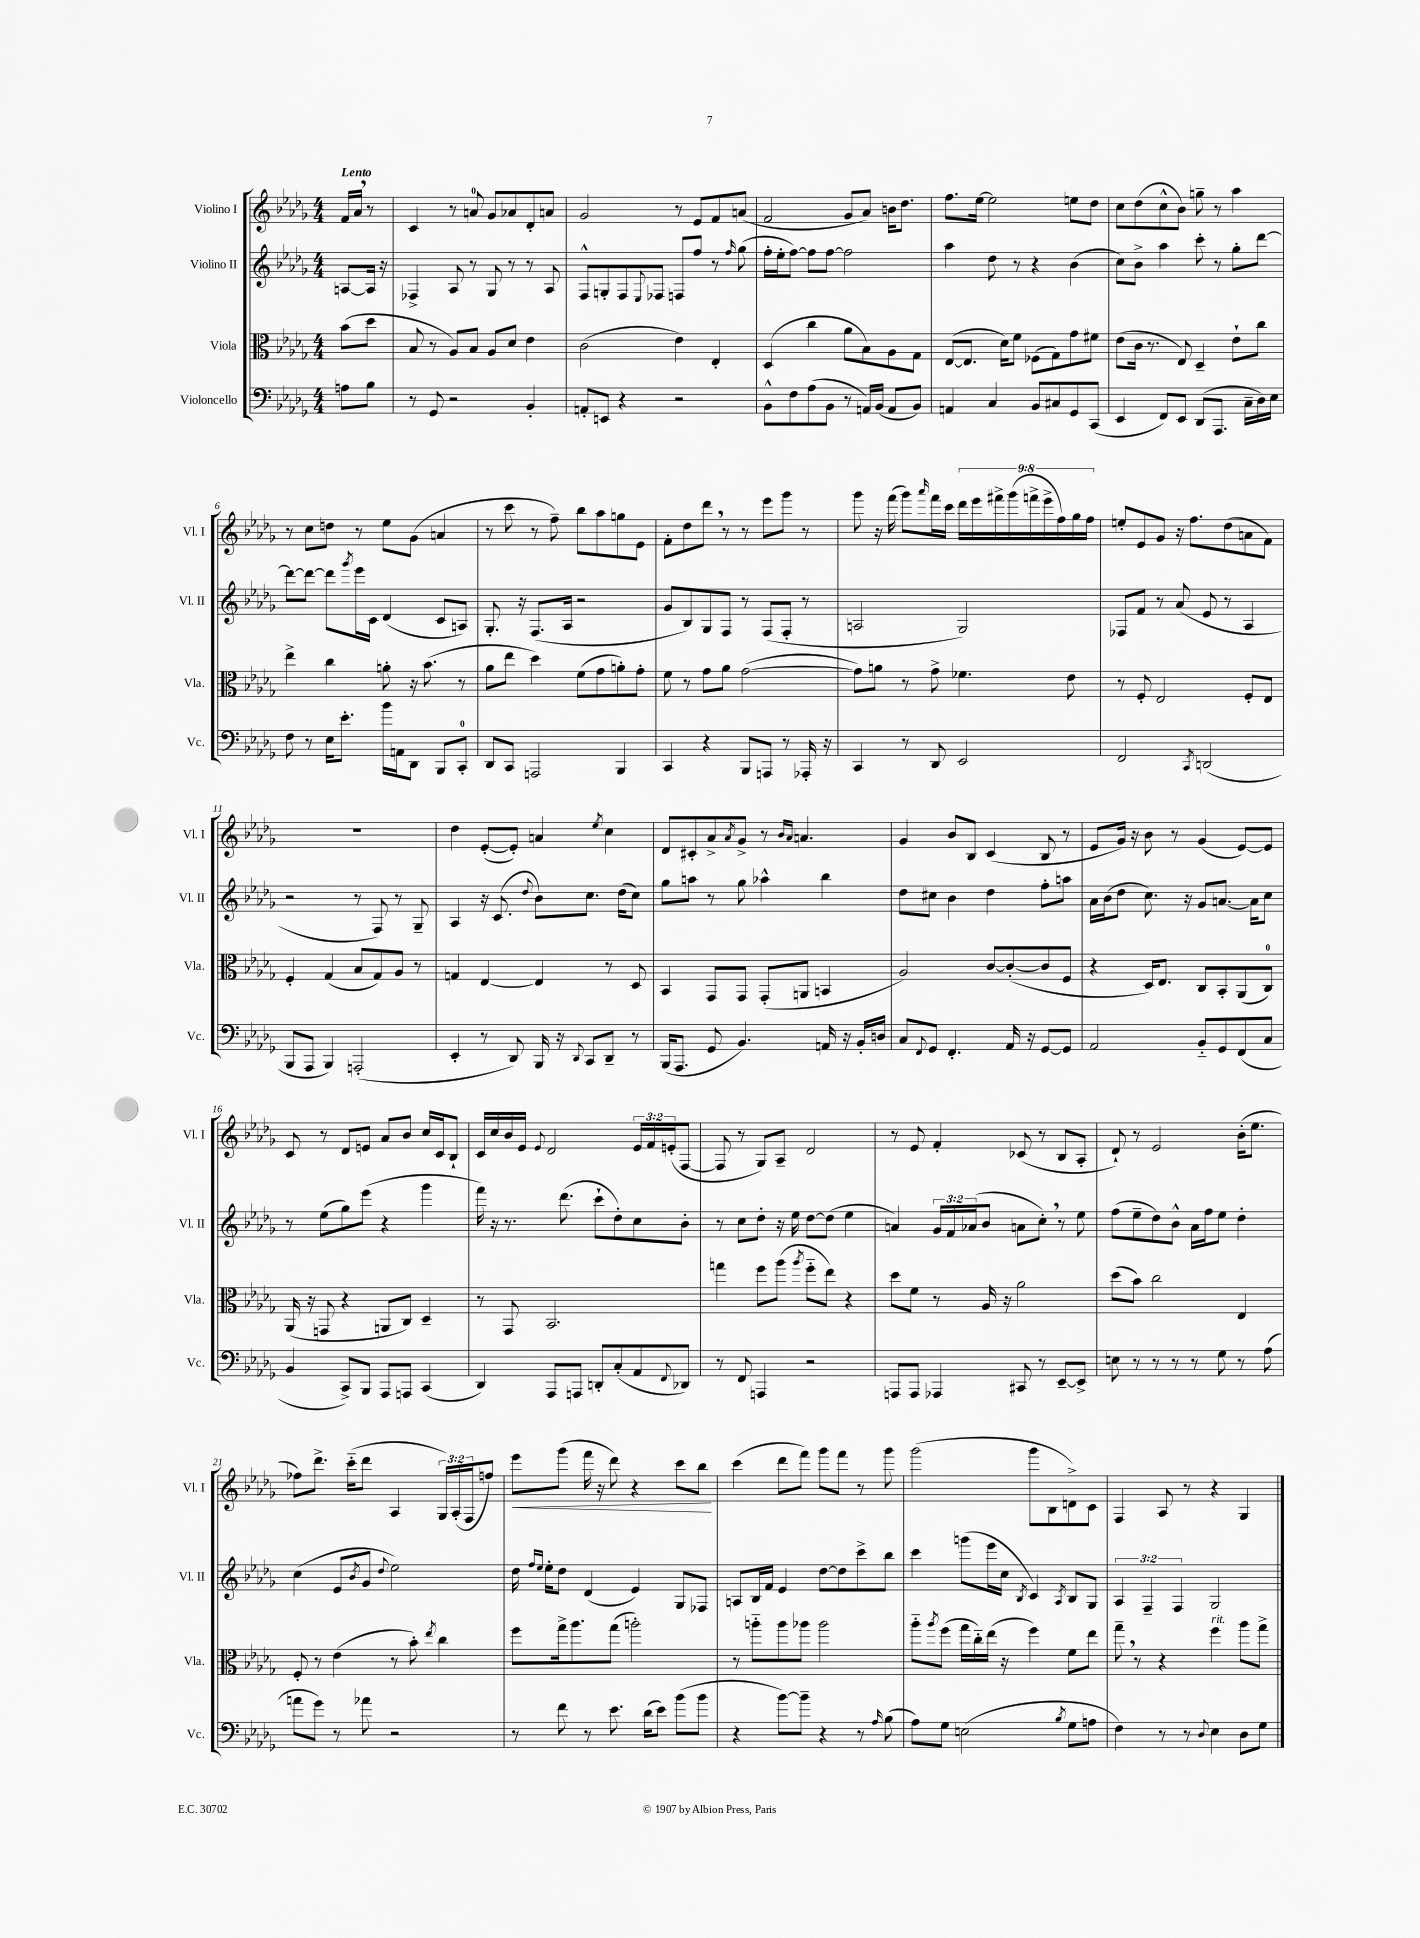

**kern	**kern	**kern	**kern	**dynam
*part4	*part3	*part2	*part1	*part1
*staff4	*staff3	*staff2	*staff1	*staff1
*I"Violoncello	*I"Viola	*I"Violino II	*I"Violino I	*
*I'Vc.	*I'Vla.	*I'Vl. II	*I'Vl. I	*
*clefF4	*clefC3	*clefG2	*clefG2	*
*k[b-e-a-d-g-]	*k[b-e-a-d-g-]	*k[b-e-a-d-g-]	*k[b-e-a-d-g-]	*
*M4/4	*M4/4	*M4/4	*M4/4	*
=	=	=	=	=
!	!	!	!LO:TX:a:B:t=Lento	!
8An\L	(8b-\L	[8An/L	16f/LL	.
.	.	.	16a-,/JJ	.
8B-\J	8dd-\J	16A/Jk]	8r	.
.	.	16r	.	.
=1	=1	=1	=1	=1
8r	8B-/	4F-X^/	4c/	.
8GG-/	8r	.	.	.
2r	8A-/L)	8A-/	8r	.
.	8B-/J	8r	8an/	.
.	8A-/L	8G-/	8g-/L	.
.	8d-/J	8r	8a-X/	.
4BB-'/	4e-\	8r	8d-'/	.
.	.	8A-/	8an/J	.
=2	=2	=2	=2	=2
8AAn'/L	(2c\	8F^^/L	2g-/	.
8EEn/J	.	8Gn'/	.	.
4r	.	8F/	.	.
.	.	8qqE-/	.	.
.	.	8F-X/J	.	.
2r	4e-\)	8Fn/L	8r	.
.	.	8ff/J	8e-/L	.
.	4E-'/	8r	8f/	.
.	.	16qqff/	.	.
.	.	(8gg-\	(8an/J	.
=3	=3	=3	=3	=3
8BB-^^\L	(4D-/	16ff'\LL	2f/	.
.	.	16ee-'\J	.	.
8F\	.	[8ff\J)	.	.
(8A-\	4cc\	8ff\L]	.	.
8BB-\J	.	[8ff\J	.	.
8r	8a-\L	2ff\]	8g-/L	.
16AAn/LL)	8B-\)	.	8a-/J)	.
(16BB-/JJ	.	.	.	.
8AA/L	8A-\	.	16bn\KL	.
.	.	.	8.dd-\J	.
8BB-/J)	8G-\J	.	.	.
=4	=4	=4	=4	=4
4AAn/	([8E-/L	4aa-\	8.ff\L	.
.	8.E-/J]	.	.	.
.	.	.	[16ee-\Jk	.
4C/	.	8dd-\	2ee-\]	.
.	16d-\KL)	.	.	.
.	8f\J	8r	.	.
8BB-/L	(8F-X\L	4r	.	.
8C#X/	8G-\)	.	.	.
8GG-/	8g-\	(4b-\	8een\L	.
(8CC/J	8f#X\J	.	8dd-\J	.
=5	=5	=5	=5	=5
4EE-/	(8e-\L	8cc\L)	8cc\L	.
.	16c\Jk	8b-^\J	(8dd-\	.
.	8.r	.	.	.
8FF/L)	.	4aa-\	8cc^^\	.
8EE-/J	8E-/)	.	8b-\J)	.
(8DD-/L	4D-~/	8ccc'\	8ggn~\	.
8.AAA-/J	.	8r	8r	.
.	8e-`\L	8gg-'\L	4aa-\	.
16C~\LL	.	.	.	.
16D-\)	8cc\J	[8ddd-\J	.	.
16E-\JJ	.	.	.	.
!!LO:LB:g=z
=6	=6	=6	=6	=6
8F\	4ee-^\	8ddd-\L_	8r	.
8r	.	8ddd-\J_	8cc\L	.
16E-\KL	4cc\	8ddd-\L]	8ddn\J	.
8.e-'\J	.	.	.	.
.	.	8qggg-/	.	.
.	.	16eee-\L	8r	.
.	.	16c\JJ	.	.
16b-\LL	8an'\	(4d-/	8ee-\L	.
16AAn\J	.	.	.	.
8DD-\J	16r	.	(8g-\J	.
.	(8.b-\	.	.	.
8BBB-/L	.	8c/L	4an/	.
8CC'/J	8r	8An/J)	.	.
=7	=7	=7	=7	=7
8DD-/L	8a-\L	8.G-'/	8r	.
8CC/J	8ee-\J	.	8ccc\	.
.	.	16r	.	.
2AAAn/	4dd-\)	(8.F/L	8r	.
.	.	.	8ff~\)	.
.	.	16A-/Jk	.	.
.	(8f\L	2r	8bb-\L	.
.	8g-\	.	8aa-\	.
4BBB-/	8an'\)	.	8ggn\	.
.	8g-'\J	.	8e-\J	.
=8	=8	=8	=8	=8
4CC/	8f\	8g-/L	8f'\L	.
.	8r	8B-/)	8dd-\	.
4r	8g-\L	8G-/	8ddd-,\J	.
.	8a-\J	8F/J	8r	.
8BBB-/L	([2g-\	8r	8r	.
8AAAn/J	.	(8F/L	8eee-\L	.
8r	.	8F'/J	8ggg-\J	.
16AAA-X'/	.	8r	8r	.
16r	.	.	.	.
=9	=9	=9	=9	=9
4CC/	8g-\L])	2An/	8ggg-\	.
.	8an\J	.	16r	.
.	.	.	(16fff\	.
8r	8r	.	8ggg-\L)	.
.	.	.	16qqaaa-/	.
8DD-/	8g-^\	.	16fff\L	.
.	.	.	16ccc\JJ	.
2EE-/	4.f-X\	2G-/)	18ddd-\LL	.
.	.	.	18eee-\	.
.	.	.	18fff#X^\	.
.	.	.	(18ggg-\	.
.	.	.	18fffn^\	.
.	.	.	18eee-^\	.
.	.	.	18ff\)	.
.	8e-\	.	.	.
.	.	.	18gg-\	.
.	.	.	18ff\JJ	.
=10	=10	=10	=10	=10
2FF/	8r	8F-X/L	8een'/L	.
.	8F'/	8f/J	8e-/	.
.	2E-/	8r	8g-/J	.
.	.	(8a-/	16r	.
.	.	.	8.ff\L	.
8qCC/	.	.	.	.
(2DDn/	.	8e-/	.	.
.	.	8r	(8dd-\	.
.	8F'/L	4A-/	8an\	.
.	8E-/J	.	8f\J)	.
!!LO:LB:g=z
=11	=11	=11	=11	=11
8BBB-/L	4F'/	2r	1r	.
8AAA-/J	.	.	.	.
4BBB-/)	(4G-/	.	.	.
(2AAAn'/	8B-/L	8r	.	.
.	8G-/)	8F/)	.	.
.	8A-/J	8r	.	.
.	8r	8G-~/	.	.
=12	=12	=12	=12	=12
4EE-'/	4Gn/	4A-/	4dd-\	.
8r	[4E-/	16r	([8e-'/L	.
.	.	(8.c/	.	.
8DD-/)	.	.	8e-'/J])	.
.	.	8qqdd-/	.	.
16BBB-/	4E-/]	8b-\L)	4an/	.
16r	.	.	.	.
8qqDD-/	.	.	.	.
8CC/L	.	8.cc\J	.	.
.	.	.	8qee-/	.
8DD-~/J	8r	.	4cc\	.
.	.	(16dd-\KL	.	.
8r	8D-/	8cc\J)	.	.
=13	=13	=13	=13	=13
(16BBB-/KL	4BB-/	8gg-\L	8d-/L	.
8.AAA-/J	.	.	.	.
.	.	8aan\J	8c#X'/	.
8GG-/	8GG-/L	8r	8a-^/	.
.	.	.	8qa-/	.
4.BB-/)	8GG-/J	8gg-\	8g-^/J	.
.	(8GG-'/L	4aa-X^^\	8r	.
.	.	.	16qqb-/LL	.
.	.	.	16qqa-/JJ	.
.	8AAn/J	.	4.an/	.
16AAn/	4BBn/	4bb-\	.	.
16r	.	.	.	.
16BB-'/LL	.	.	.	.
16Dn/JJ	.	.	.	.
=14	=14	=14	=14	=14
8C/L	2A-/)	8dd-\L	4g-/	.
8qqFF/	.	.	.	.
8GG-/J	.	8cc#X\J	.	.
4.FF'/	.	4b-\	8b-/L	.
.	.	.	8B-/J	.
.	[8c/L	4dd-\	(4c/	.
16AA-/	(8c'/_	.	.	.
16r	.	.	.	.
[8GG-/L	8c/]	8ff'\L	8B-/	.
8GG-/J]	8F/J	8aan\J	8r	.
=15	=15	=15	=15	=15
2AA-/	4r	16a-\LL	8e-/L	.
.	.	(16b-\J	.	.
.	.	8dd-\J	16g-/Jk)	.
.	.	.	16r	.
.	16D-/KL)	8.cc\)	8b-\	.
.	8.E-/J	.	.	.
.	.	.	8r	.
.	.	16r	.	.
8BB-/L	8C/L	8g-/L	(4g-/	.
8GG-/	8BB-'/	[8.an/J	.	.
(8FF/	(8AA-/	.	[8e-/L)	.
.	.	16a\KL]	.	.
8C/J	8C/J)	8cc\J	8e-/J]	.
!!LO:LB:g=z
=16	=16	=16	=16	=16
4BB-/	(16AA-/	8r	8c/	.
.	16r	.	.	.
.	8GGn/	(8ee-\L	8r	.
8CC^/L)	4r	8gg-\)	8d-/L	.
8BBB-/J	.	(8eee-\J	8en/J	.
8AAA-/L	8AAn/L	4r	8a-/L	.
8AAAn/J	8C/J)	.	8b-/J	.
(4CC/	4D-~/	4ggg-\	16cc/LL	.
.	.	.	16c/J	.
.	.	.	8B-`/J	.
=17	=17	=17	=17	=17
4DD-/)	8r	16fff\)	16c/LL	.
.	.	16r	16cc/	.
.	8GG-/	8.r	16b-/	.
.	.	.	16e-/JJ	.
.	.	.	8qqe-/	.
8AAA-/L	2.BB-/	.	2d-/	.
.	.	(8.ddd-\	.	.
8AAAn/J	.	.	.	.
8DDn'/L	.	8ccc`\L	.	.
(8C'/	.	8dd-'\)	.	.
8AA-/	.	8cc\	24e-/LL	.
.	.	.	24f/	.
.	.	.	(24en'/J	.
8qqFF/	.	.	.	.
8DD-X/J)	.	8b-'\J	[8F/J	.
=18	=18	=18	=18	=18
8r	4ggn\	8r	8F/]	.
8FF/	.	8cc\L	8r	.
4AAAn/	8ff\L	8dd-'\J	8G-/L)	.
.	(8aa-\J	16r	8A-~/J	.
.	.	16ee-\	.	.
.	8qaa-/	.	.	.
2r	8ff\L	[8dd-\L	2d-/	.
.	8ee-\J)	(8dd-\J]	.	.
.	4r	4ee-\	.	.
=19	=19	=19	=19	=19
8AAAn/L	8dd-\L	4an/)	8r	.
8AAA/J	8f\J	.	8e-/	.
4AAA-X/	8r	24g-/LL	4f'/	.
.	.	24f/	.	.
.	.	(24a-X/J	.	.
.	16A-/	8b-/J	.	.
.	16r	.	.	.
8CC#X/	2a-\	8an\L	(8c-X/	.
8r	.	8cc',\J)	8r	.
[8EE-~/L	.	8r	8B-/L	.
8EE-^/J]	.	8ee-\	8A-'/J	.
=20	=20	=20	=20	=20
8En\	(8dd-\L	(8ff\L	8d-`/)	.
8r	8b-\J)	8ee-~\	8r	.
8r	2cc\	8dd-\)	2e-/	.
8r	.	8b-^^\J	.	.
8r	.	16a-\LL	.	.
.	.	16ff\J	.	.
8G-\	.	8ee-\J	.	.
8r	4E-/	4dd-'\	(16b-'\KL	.
.	.	.	8.ee-\J	.
(8A-\	.	.	.	.
!!LO:LB:g=z
=21	=21	=21	=21	=21
8an\L	8F'/	(4cc\	8ff-X\L)	.
8g-\J)	8r	.	8.ddd-^\J	.
8r	(4e-\	8e-/L	.	.
.	.	.	(16ccc\KL	.
.	.	8qb-/	.	.
8a-X\	.	8g-/J	8ddd-\J	.
.	.	8qqdd-/	.	.
2r	8r	2ee-\)	4A-/	.
.	8b-'\)	.	.	.
.	8qee-/	.	.	.
.	4cc\	.	24G-/LL)	.
.	.	.	(24A-'/	.
.	.	.	24F/J	.
.	.	.	8ffn/J)	.
=22	=22	=22	=22	=22
!	!	!	!	!LO:HP:b
8r	8ff\L	16dd-\	8eee-\L	<
.	.	16qqff/LL	.	.
.	.	16qqee-/JJ	.	.
.	.	16ee-'\KL	.	.
8f\	16gg-^\k	8dd-\J	(8ggg-\J	.
.	8.aa-\	.	.	.
8r	.	(4d-/	16fff\	.
.	.	.	16r	.
8.e-\	(8gg-\J	.	8ddd-\)	.
.	2aan'\)	4e-/)	4r	.
(16d-\KL	.	.	.	.
8e-\J)	.	.	.	.
(8b-\L	.	8G-/L	8ccc\L	.
8b-\J	.	8F-X/J	8bb-\J	.
.	.	.	.	[
=23	=23	=23	=23	=23
4r	8r	8An/L	(4ccc\	.
.	8aan\L	16B-/L	.	.
.	.	16f/JJ	.	.
[8b-\L)	8aa\	4e-/	8ddd-\L	.
8b-~\J]	8aa-X\J	.	8fff\J)	.
4r	2aa-\	[8dd-\L	8ggg-\L	.
.	.	8dd-\]	8fff\J	.
8r	.	8ccc^\	8r	.
16qqA-/	.	.	.	.
(8B-\	.	8bb-\J	8ggg-\	.
=24	=24	=24	=24	=24
8A-\L)	8aa-\L	4ccc\	(2ggg-\	.
.	8qaa-/	.	.	.
8G-\J	(8ff\J	.	.	.
(2En\	16gg-\LL	(8gggn\L	.	.
.	16cc\)	.	.	.
.	(16ee-\JJ	16eee-\L	.	.
.	16r	16cc\JJ	.	.
.	.	8qB-/	.	.
.	4ff\)	4c/)	8ggg-\L	.
.	.	.	8B-\	.
8qB-/	.	8qA-/	.	.
8G-\L	8f\L	8B-/L	8dn^\)	.
8An\J	8ee-\J	8G-/J	8c\J	.
=25	=25	=25	=25	=25
4F\)	8gg-~,\	6A-/	4F/	.
.	8r	.	.	.
.	.	6F~/	.	.
8r	4r	.	8A-/	.
.	.	6F/	.	.
8r	.	.	8r	.
8qqD-/	.	.	.	.
!	!LO:TX:a:i:t=rit.	!	!	!
4E-\	4ff\	2G-/	4r	.
8D-\L	8aa-\L	.	4G-/	.
8G-\J	8gg-^\J	.	.	.
==	==	==	==	==
*-	*-	*-	*-	*-
